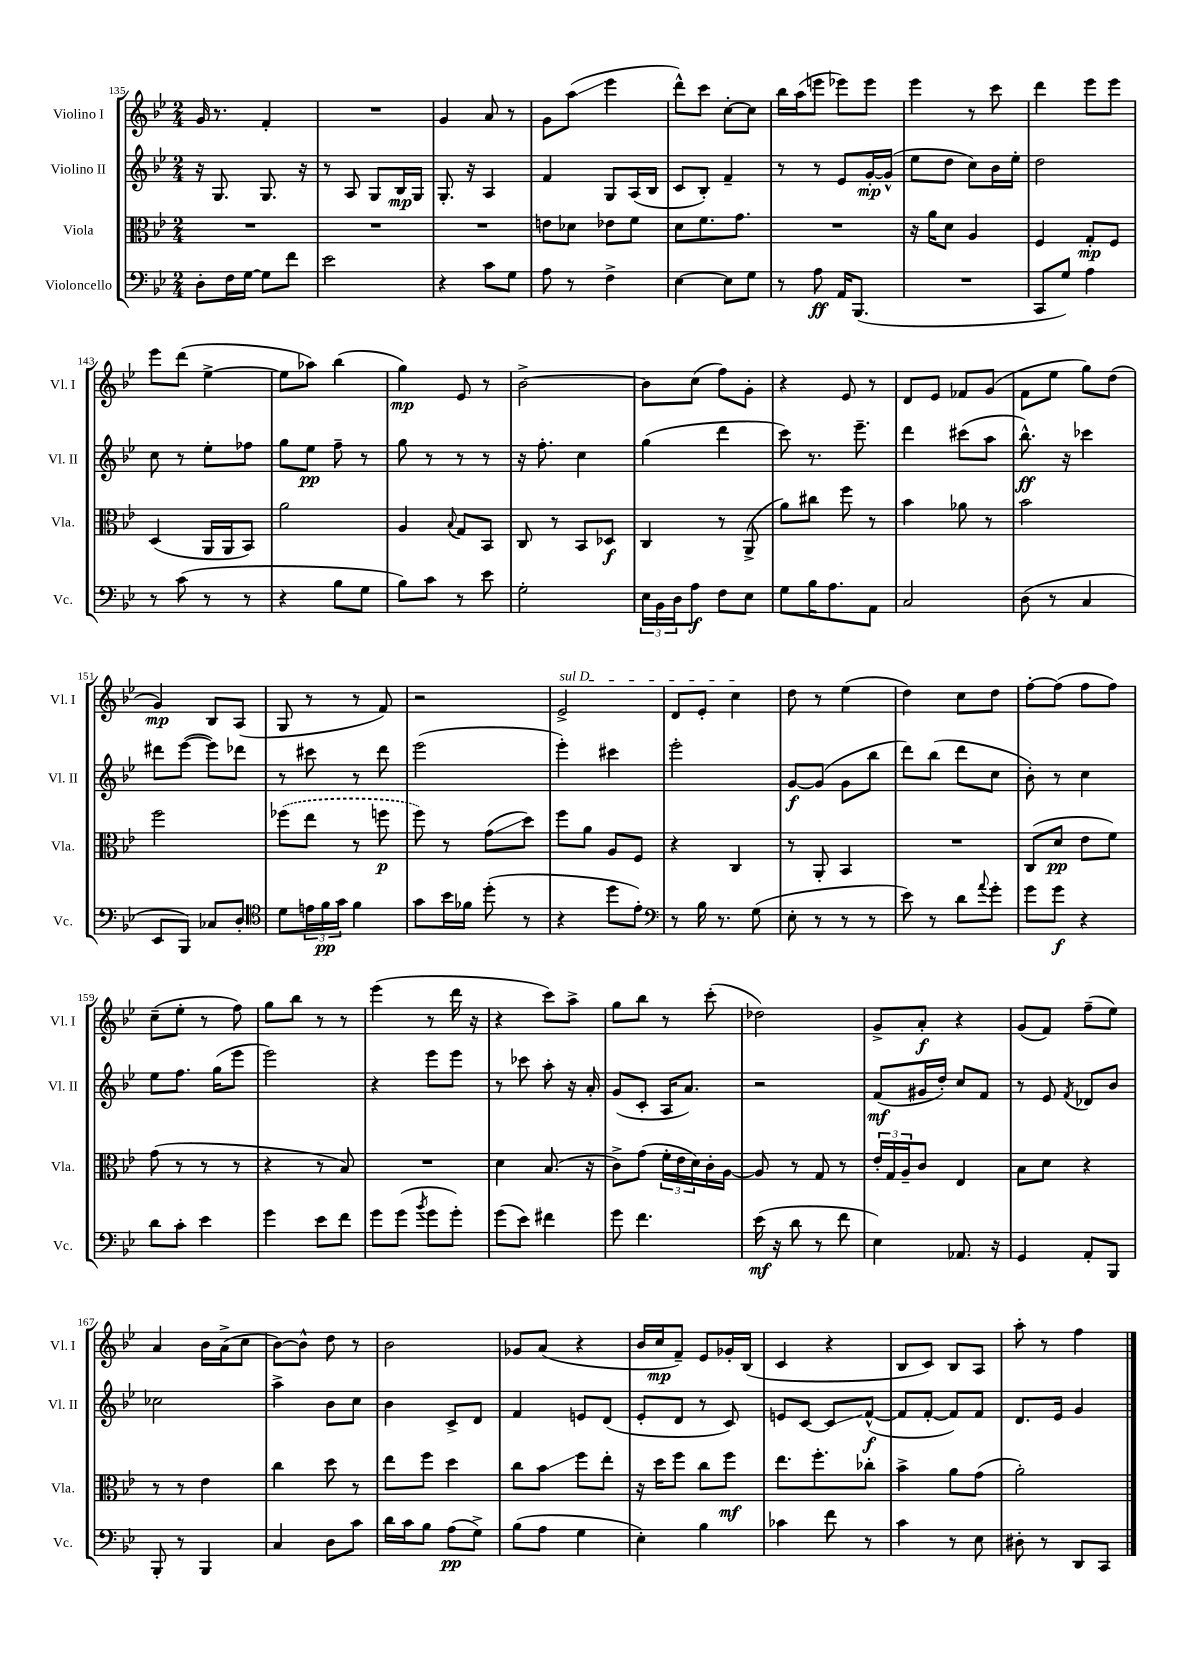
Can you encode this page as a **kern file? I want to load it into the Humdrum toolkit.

**kern	**kern	**kern	**kern
*staff4	*staff3	*staff2	*staff1
*clefF4	*clefC3	*clefG2	*clefG2
*k[b-e-]	*k[b-e-]	*k[b-e-]	*k[b-e-]
*M2/4	*M2/4	*M2/4	*M2/4
8D'	2r	16r	16g
.	.	8.G	8.r
16F	.	.	.
[16G	.	.	.
8G]	.	8.G	4f'
8f	.	.	.
.	.	16r	.
=	=	=	=
2e-	2r	8r	2r
.	.	8A	.
.	.	8G	.
.	.	16B-	.
.	.	16G	.
=	=	=	=
4r	2r	8.G'	4g
.	.	16r	.
8c	.	4A	8a
8G	.	.	8r
=	=	=	=
8A	8e	4f	8g
8r	8d-	.	(8aa
4F^	8e-	8G	4eee-
.	8f	(16A	.
.	.	16B-	.
=	=	=	=
[4E-	8d	8c	8ddd^^)
.	8.f	8B-')	8ccc
8E-]	.	4f~	[8cc'
.	8.g	.	.
8G	.	.	8cc]
=	=	=	=
8r	2r	8r	16bb-
.	.	.	(16aa
8A	.	8r	8eee
16AA	.	8e-	8eee-)
(8.BBB-	.	.	.
.	.	[16g'	8eee-
.	.	(16g^^]	.
=	=	=	=
2r	16r	8ee-	4eee-
.	16a	.	.
.	8d	8dd	.
.	4A	8cc)	8r
.	.	16b-	8ccc
.	.	16ee-'	.
=	=	=	=
8CC	4F	2dd	4ddd
8G)	.	.	.
4A	8G'	.	8eee-
.	8F	.	8eee-
=	=	=	=
8r	(4D	8cc	8eee-
(8c	.	8r	(8ddd
8r	16AA	8ee-'	[4ee-^
.	16AA	.	.
8r	8BB-)	8ff-	.
=	=	=	=
4r	2a	8gg	8ee-]
.	.	8ee-	8aa-)
8B-	.	8ff~	(4bb-
8G	.	8r	.
=	=	=	=
8B-)	4A	8gg	4gg)
8c	.	8r	.
.	8qqB-	.	.
8r	8G	8r	8e-
8e-	8BB-	8r	8r
=	=	=	=
2G'	8C	16r	[2b-^
.	.	8.ff'	.
.	8r	.	.
.	8BB-	4cc	.
.	8D-	.	.
=	=	=	=
24E-	4C	(4gg	8b-]
24BB-	.	.	.
24D	.	.	.
8A	.	.	(8cc
8F	8r	4ddd	8ff)
8E-	(8AA^	.	8g'
=	=	=	=
8G	8a)	8ccc)	4r
16B-	8cc#	8.r	.
8.A	.	.	.
.	8ff	.	8e-
.	.	8.eee-~	.
8AA	8r	.	8r
=	=	=	=
2C	4b-	4ddd	8d
.	.	.	8e-
.	8a-	(8ccc#	8f-
.	8r	8aa	(8g
=	=	=	=
(8D	2b-	8.bb-^^)	8f
8r	.	.	8ee-
.	.	16r	.
4C	.	4ccc-	8gg)
.	.	.	(8dd
=	=	=	=
8EE-	2ff	8ddd#	4g)
8BBB-)	.	([8eee-	.
8C-	.	8eee-])	8B-
8D'	.	8ddd-	(8A
=	=	=	=
*clefC4	*	*	*
8d	(8ff-	8r	8G
24e	8ee-	8ccc#	8r
24f	.	.	.
24g	.	.	.
4f	8r	8r	8r
.	8ff	8ddd	8f)
=	=	=	=
8g	8ff)	(2eee-	2r
16b-	8r	.	.
16f-	.	.	.
(8dd'	(8g	.	.
8r	8dd)	.	.
=	=	=	=
4r	8ff	4eee-')	2e-^
.	8a	.	.
8dd	8A	4ccc#	.
8e-')	8F	.	.
=	=	=	=
*clefF4	*	*	*
8r	4r	2eee-'	8d
16B-	.	.	8e-'
8.r	.	.	.
.	4C	.	4cc
(8G	.	.	.
=	=	=	=
8E-'	8r	[8g	8dd
8r	8AA'	(8g]	8r
8r	4BB-	8g	(4ee-
8r	.	8bb-	.
=	=	=	=
8e-)	2r	8ddd)	4dd)
8r	.	(8bb-	.
8d	.	8ddd	8cc
8qqa	.	.	.
8g'	.	8cc	8dd
=	=	=	=
8g	(8C	8b-')	[8ff'
8g	8d	8r	(8ff]
4r	8e-	4cc	8ff
.	8f)	.	8ff)
=	=	=	=
8d	(8g	8ee-	(8cc~
8c'	8r	8.ff	8ee-'
4e-	8r	.	8r
.	.	(16gg	.
.	8r	8eee-	8ff)
=	=	=	=
4g	4r	2eee-)	8gg
.	.	.	8bb-
8e-	8r	.	8r
8f	8B-)	.	8r
=	=	=	=
8g	2r	4r	(4eee-
(8g	.	.	.
8qb-	.	.	.
8g	.	8eee-	8r
8g')	.	8eee-	16ddd
.	.	.	16r
=	=	=	=
(8g	4d	8r	4r
8e-)	.	8ccc-	.
4f#	(8.B-	8aa'	8ccc)
.	.	16r	8aa^
.	16r	16a'	.
=	=	=	=
8g	8c^)	(8g	8gg
4.f	(8g	8c'	8bb-
.	24f'	16A	8r
.	24e-	.	.
.	.	8.a)	.
.	24d)	.	.
.	16c'	.	(8ccc'
.	[16A	.	.
=	=	=	=
(16e-	8A]	2r	2dd-)
16r	.	.	.
8d	8r	.	.
8r	8G	.	.
8f	8r	.	.
=	=	=	=
4E-)	24e-'	(8f	8g^
.	24G	.	.
.	24A~	.	.
.	8c	16g#	8a'
.	.	16dd')	.
8.AA-	4E-	8cc	4r
.	.	8f	.
16r	.	.	.
=	=	=	=
4GG	8B-	8r	(8g
.	8d	8e-	8f)
.	.	8qf	.
8AA'	4r	8d-	(8ff~
8BBB-	.	8b-	8ee-)
=	=	=	=
8BBB-'	8r	2cc-	4a
8r	8r	.	.
4BBB-	4e-	.	16b-
.	.	.	(16a^
.	.	.	8cc
=	=	=	=
4C	4cc	4aa^	[8b-)
.	.	.	8b-^^]
8D	8dd	8b-	8dd
8c	8r	8cc	8r
=	=	=	=
16d	8ee-	4b-	2b-
16c	.	.	.
8B-	8ff	.	.
(8A	4dd	8c^	.
8G^)	.	8d	.
=	=	=	=
(8B-	8cc	4f	8g-
8A	8b-	.	(8a
4G	8ff	8e	4r
.	8ee-'	(8d	.
=	=	=	=
4E-')	16r	8e-'	16b-
.	16dd	.	16cc
.	8ff	8d	8f~)
4B-	8cc	8r	8e-
.	8ff	8c)	16g-'
.	.	.	(16B-
=	=	=	=
4c-	8.ee-	8e	4c
.	.	[8c	.
.	8.ff'	.	.
8f	.	8c]	4r
8r	8cc-'	([8f^^	.
=	=	=	=
4c	4b-^	8f]	8B-
.	.	[8f'	8c)
8r	8a	8f])	8B-
8E-	(8g	8f	8A
=	=	=	=
8D#'	2a')	8.d	8aa'
8r	.	.	8r
.	.	16e-	.
8DD	.	4g	4ff
8CC	.	.	.
==	==	==	==
*-	*-	*-	*-
